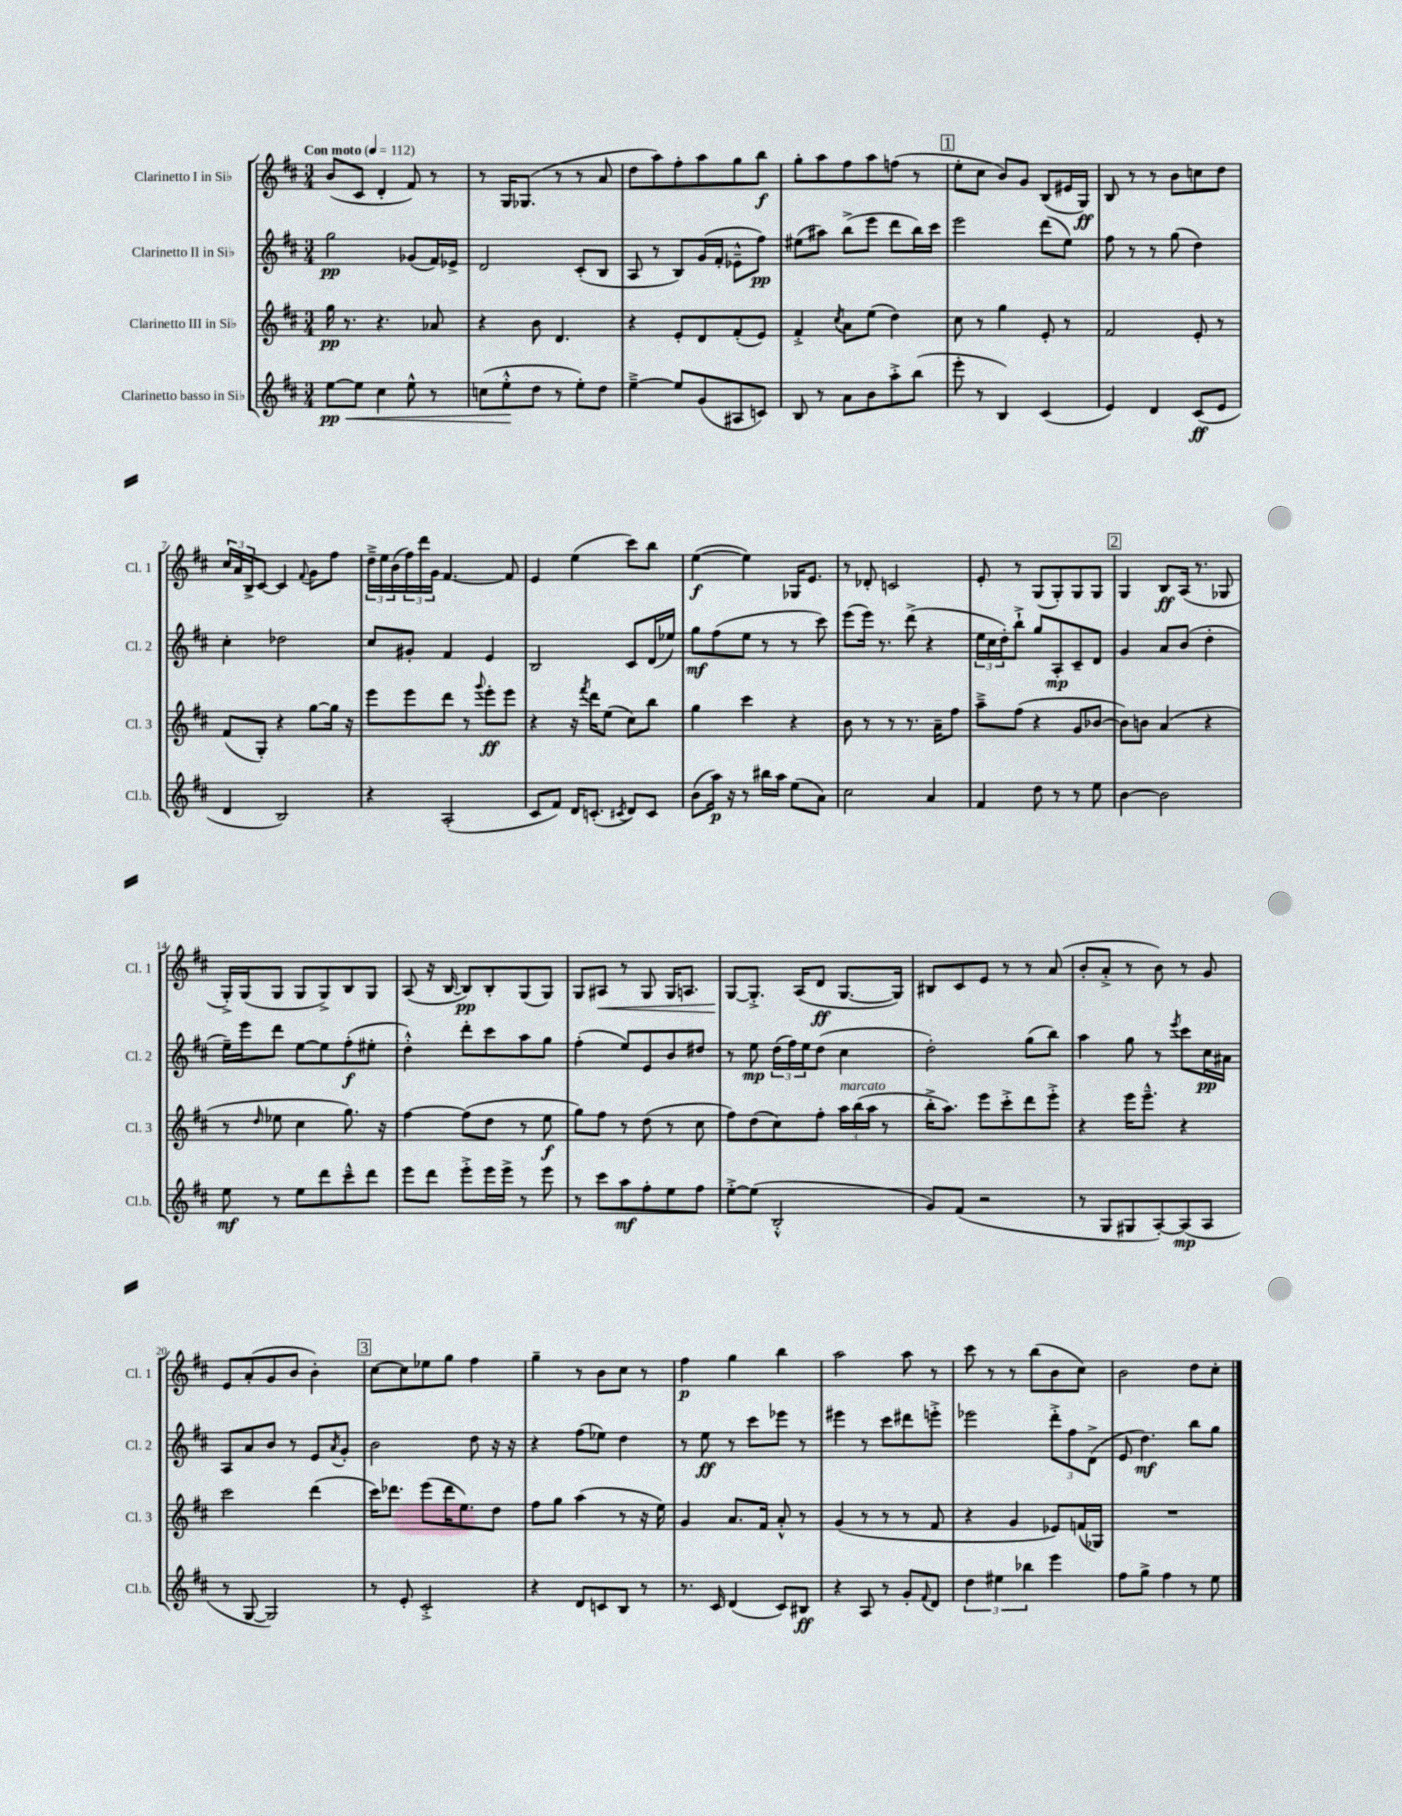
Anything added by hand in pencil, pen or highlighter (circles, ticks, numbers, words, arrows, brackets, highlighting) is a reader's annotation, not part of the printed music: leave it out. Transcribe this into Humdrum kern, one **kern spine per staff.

**kern	**dynam	**kern	**dynam	**kern	**dynam	**kern	**dynam
*part4	*part4	*part3	*part3	*part2	*part2	*part1	*part1
*staff4	*staff4	*staff3	*staff3	*staff2	*staff2	*staff1	*staff1
*I"Clarinetto basso in Si♭	*	*I"Clarinetto III in Si♭	*	*I"Clarinetto II in Si♭	*	*I"Clarinetto I in Si♭	*
*I'Cl.b.	*	*I'Cl. 3	*	*I'Cl. 2	*	*I'Cl. 1	*
*clefG2	*	*clefG2	*	*clefG2	*	*clefG2	*
*k[f#c#]	*	*k[f#c#]	*	*k[f#c#]	*	*k[f#c#]	*
*M3/4	*	*M3/4	*	*M3/4	*	*M3/4	*
*MM112	*	*MM112	*	*MM112	*	*MM112	*
=1	=1	=1	=1	=1	=1	=1	=1
!	!	!	!	!	!	!LO:TX:a:B:t=Con moto	!
!	!LO:HP:b	!	!	!	!	!	!
[8ee\L	< pp	16gg\	pp	2gg\	pp	(8b/L	.
.	.	8.r	.	.	.	.	.
8ee\J]	.	.	.	.	.	8c#/J	.
4cc#\	.	4.r	.	.	.	4d'/	.
8ee^^\	.	.	.	(8g-X/L	.	8f#/)	.
8r	.	8a-X/	.	16f#/L)	.	8r	.
.	.	.	.	16e-X^/JJ	.	.	.
=2	=2	=2	=2	=2	=2	=2	=2
(8ccn\L	.	4r	.	2d/	.	8r	.
8ee'^^\	.	.	.	.	.	16G/KL	.
.	.	.	.	.	.	(8.G-X/J	.
8dd\J	[	8b\	.	.	.	.	.
8r	.	4.d/	.	.	.	8r	.
8ee'\L)	.	.	.	(8c#'/L	.	8r	.
8dd\J	.	.	.	8B/J	.	8a/	.
=3	=3	=3	=3	=3	=3	=3	=3
[4ee~^\	.	4r	.	8A/	.	8dd\L	.
.	.	.	.	8r	.	8aa\)	.
8ee/L]	.	8e'/L	.	8B/L)	.	8ff#'\	.
(8g/	.	8d/	.	(16g/L	.	8aa\	.
.	.	.	.	16f#'/JJ	.	.	.
8A#X/	.	(8f#'/	.	8e-X~^^\L	.	8gg\	.
8cn/J)	.	8e/J)	.	8ff#\J)	pp	8bb\J	f
=4	=4	=4	=4	=4	=4	=4	=4
8B/	.	4f#'^/	.	(8ee#X\L	.	8gg'\L	.
8r	.	.	.	8aa#X\J)	.	8aa\	.
.	.	8qcc#/	.	.	.	.	.
8a\L	.	8a\L	.	(8bb^\L	.	8ff#\	.
8b\	.	(8ee\J	.	8eee\J	.	8aa\	.
8aa'^\	.	4dd\)	.	8ddd\L	.	(8ffn\J	.
(8bb\J	.	.	.	16bb\L)	.	8r	.
.	.	.	.	16ccc#\JJ	.	.	.
!!LO:REH:place=s1:t=1
=5	=5	=5	=5	=5	=5	=5	=5
8eee'\	.	8cc#\	.	2eee\	.	8ee'\L	.
8r	.	8r	.	.	.	8cc#\J	.
4B/)	.	4gg\	.	.	.	8b/L)	.
.	.	.	.	.	.	8g/J	.
(4c#/	.	8e'/	.	(8ddd\L	.	(8B/L	.
.	.	8r	.	8ee\J)	.	16e#X/L	.
.	.	.	.	.	.	16G/JJ)	ff
=6	=6	=6	=6	=6	=6	=6	=6
4e/)	.	2f#/	.	8ff#\	.	8B/	.
.	.	.	.	8r	.	8r	.
4d/	.	.	.	8r	.	8r	.
.	.	.	.	(8gg\	.	8b\L	.
(8c#/L	ff	8e'/	.	4dd\)	.	8ccn\	.
8e/J	.	8r	.	.	.	8dd\J	.
!!LO:LB:g=z
=7	=7	=7	=7	=7	=7	=7	=7
4d/	.	(8f#/L	.	4cc#'\	.	24cc#/LL	.
.	.	.	.	.	.	24a/	.
.	.	.	.	.	.	24B^/J	.
.	.	8G'/J)	.	.	.	[8c#/J	.
2B/)	.	4r	.	2dd-X\	.	4c#/]	.
.	.	.	.	.	.	8qqf#/	.
.	.	[8gg\L	.	.	.	8g\L	.
.	.	16gg\Jk]	.	.	.	8ff#\J	.
.	.	16r	.	.	.	.	.
=8	=8	=8	=8	=8	=8	=8	=8
4r	.	8eee\L	.	8cc#/L	.	24dd~^\LL	.
.	.	.	.	.	.	24ee\	.
.	.	.	.	.	.	(24b\	.
.	.	8eee\	.	8g#X'/J	.	24ff#\)	.
.	.	.	.	.	.	24ddd\	.
.	.	.	.	.	.	24g\JJ	.
(2A'/	.	8ddd\J	.	4f#/	.	[4.f#/	.
.	.	8r	.	.	.	.	.
.	.	8qqggg/	.	.	.	.	.
.	.	8eee'\L	ff	4e/	.	.	.
.	.	8eee\J	.	.	.	8f#/]	.
=9	=9	=9	=9	=9	=9	=9	=9
8c#/L	.	4r	.	2B/	.	4e/	.
8f#/J)	.	.	.	.	.	.	.
16d/KL	.	16r	.	.	.	(4ee\	.
.	.	8qfff#/	.	.	.	.	.
(8.cn'/J	.	16ddd\KL	.	.	.	.	.
.	.	(8ee\J	.	.	.	.	.
8qc#X/	.	.	.	.	.	.	.
8d/L)	.	8cc#\L)	.	8c#/L	.	8ccc#\L)	.
8c#/J	.	8bb\J	.	(16d/L	.	8bb\J	.
.	.	.	.	16ee-X/JJ)	.	.	.
=10	=10	=10	=10	=10	=10	=10	=10
(8b\L	.	4gg\	.	8gg\L	mf	([4ee\	f
16aa\Jk)	p	.	.	(8ff#\	.	.	.
16r	.	.	.	.	.	.	.
8r	.	4ccc#\	.	8ee\J	.	4ee\])	.
16bb#X\LL	.	.	.	8r	.	.	.
16aa\JJ	.	.	.	.	.	.	.
(8ee\L	.	4r	.	8r	.	16G-X/KL	.
.	.	.	.	.	.	8.e/J	.
8a\J)	.	.	.	8ccc#\)	.	.	.
=11	=11	=11	=11	=11	=11	=11	=11
2cc#\	.	8b\	.	(8eee\L	.	8r	.
.	.	8r	.	16eee\Jk)	.	8d-X'/	.
.	.	.	.	8.r	.	.	.
.	.	8r	.	.	.	2cn/	.
.	.	8.r	.	(8ddd^\	.	.	.
4a/	.	.	.	4r	.	.	.
.	.	16a~\KL	.	.	.	.	.
.	.	8ff#\J	.	.	.	.	.
=12	=12	=12	=12	=12	=12	=12	=12
4f#/	.	8aa~^\L	.	24ee\LL	.	8e'/	.
.	.	.	.	24cc#\	.	.	.
.	.	.	.	24dd'\J)	.	.	.
.	.	(8ff#\J	.	8bb`^\J	.	8r	.
8dd\	.	4r	.	8gg/L	.	(8G/L	.
8r	.	.	.	8A'/	mp	8G'/)	.
8r	.	8g/L	.	8c#~/	.	8G/	.
8ee\	.	[8b-X/J	.	8d/J	.	8G/J	.
!!LO:REH:place=s1:t=2
=13	=13	=13	=13	=13	=13	=13	=13
[4b\	.	8b-\L])	.	4g/	.	4G/	.
.	.	8bn\J	.	.	.	.	.
2b\]	.	(4a/	.	8a/L	.	8B/L	ff
.	.	.	.	(8b/J	.	(16A/Jk	.
.	.	.	.	.	.	8.r	.
.	.	4r	.	4dd'\	.	.	.
.	.	.	.	.	.	8G-X/	.
!!LO:LB:g=z
=14	=14	=14	=14	=14	=14	=14	=14
8ee\	mf	8r	.	16ee~\LL)	.	16G'^/LL)	.
.	.	.	.	16eee\J	.	(16G/J	.
.	.	16qqdd/	.	.	.	.	.
8r	.	8ee-X\	.	8ddd\J	.	8G/J	.
8ee\L	.	4cc#\	.	[8ee\L	.	8G/L	.
8ddd\	.	.	.	8ee\]	.	8G^/)	.
8ccc#~^^\	.	8.gg\)	.	(8ff#'\	f	8B/	.
8ddd\J	.	.	.	8ee#X'\J	.	8G/J	.
.	.	16r	.	.	.	.	.
=15	=15	=15	=15	=15	=15	=15	=15
8eee\L	.	[4ff#\	.	4dd'^^\)	.	(8A/	.
8ddd\J	.	.	.	.	.	16r	.
.	.	.	.	.	.	[16B/	.
8eee'^\L	.	(8ff#\L]	.	8ddd'\L	.	8B/L])	pp
16eee\L	.	8dd\J	.	8ccc#\	.	8B'/	.
16eee^\JJ	.	.	.	.	.	.	.
8r	.	8r	.	8aa\	.	(8G/	.
8eee\	.	8ee\	f	8gg\J	.	8G/J)	.
=16	=16	=16	=16	=16	=16	=16	=16
8r	.	8gg\L)	.	(4ff#'\	.	8G/L	.
!	!	!	!	!	!	!	!LO:HP:b
8ccc#\L	.	8ff#\J	.	.	.	8A#X/J	<
8aa\	mf	8r	.	8ee/L)	.	8r	.
8ff#'\	.	(8dd\	.	8e/	.	8G/	.
8ee\	.	8r	.	8b/	.	16G/KL	.
.	.	.	.	.	.	8.An/J	.
8ff#\J	.	8cc#\	.	8dd#X/J	.	.	.
=17	=17	=17	=17	=17	=17	=17	=17
[8ee'^\L	.	8ff#\L)	.	8r	.	[8G/L	.
(8ee\J]	.	(8dd\	.	8ee\	mp	8.G'^/J]	[
2B'^^/	.	8cc#\)	.	(24dd\LL	.	.	.
.	.	.	.	24ff#\)	.	.	.
.	.	.	.	.	.	(16A/KL	.
.	.	.	.	24ee\J	.	.	.
.	.	8ff#'\J	.	(8dd\J	.	8d/J	ff
!	!	!LO:TX:a:i:t=marcato	!	!	!	!	!
.	.	24aa\LL	.	4cc#\	.	[8.G/L	.
.	.	(24bb\	.	.	.	.	.
.	.	24aa\JJ	.	.	.	.	.
.	.	8r	.	.	.	.	.
.	.	.	.	.	.	16G/Jk])	.
=18	=18	=18	=18	=18	=18	=18	=18
8g/L)	.	16bb'^\KL	.	2dd'\)	.	8B#X/L	.
.	.	8.aa\J)	.	.	.	.	.
(8f#/J	.	.	.	.	.	8c#/	.
2r	.	8eee\L	.	.	.	8e/J	.
.	.	8ccc#'^\	.	.	.	8r	.
.	.	8ddd\	.	(8gg\L	.	8r	.
.	.	8eee'^\J	.	8bb\J)	.	(8a/	.
=19	=19	=19	=19	=19	=19	=19	=19
8r	.	4r	.	4aa\	.	8b'/L	.
8G/L	.	.	.	.	.	8a'^/J	.
8G#X/	.	16eee\KL	.	8gg\	.	8r	.
.	.	8.eee~^^\J	.	.	.	.	.
[8A'/)	.	.	.	8r	.	8b\)	.
.	.	.	.	8qeee/	.	.	.
(8A/]	mp	4r	.	8ccc#\L	.	8r	.
8A/J	.	.	.	16cc#\L	pp	8g/	.
.	.	.	.	16a#X\JJ	.	.	.
!!LO:LB:g=z
=20	=20	=20	=20	=20	=20	=20	=20
8r	.	2ccc#\	.	8A/L	.	8e/L	.
[8G/	.	.	.	8a/	.	(8a'/	.
2G/])	.	.	.	8b/J	.	8g/	.
.	.	.	.	8r	.	8b/J	.
.	.	(4ddd\	.	8e/L	.	4b'\)	.
.	.	.	.	8qa/	.	.	.
.	.	.	.	8g'/J	.	.	.
!!LO:REH:place=s1:t=3
=21	=21	=21	=21	=21	=21	=21	=21
8r	.	16ccc#\KL)	.	2b\	.	[8cc#\L	.
.	.	8.ddd-X\J	.	.	.	.	.
8e'/	.	.	.	.	.	8cc#\]	.
2c#'^/	.	(8eee\L	.	.	.	8ee-X\	.
.	.	16ddd-\K	.	.	.	8gg\J	.
.	.	8.ee\)	.	.	.	.	.
.	.	.	.	8dd\	.	4ff#\	.
.	.	8dd\J	.	16r	.	.	.
.	.	.	.	16r	.	.	.
=22	=22	=22	=22	=22	=22	=22	=22
4r	.	8ff#\L	.	4r	.	4gg~\	.
.	.	8gg\J	.	.	.	.	.
8d/L	.	(4aa\	.	(8ff#\L	.	8r	.
8cn/	.	.	.	8ee-X\J)	.	8b\L	.
8B/J	.	8r	.	4dd\	.	8cc#\J	.
8r	.	16r	.	.	.	8r	.
.	.	16ee\)	.	.	.	.	.
=23	=23	=23	=23	=23	=23	=23	=23
8.r	.	4g/	.	8r	.	4ff#\	p
.	.	.	.	8ee\	ff	.	.
16c#/	.	.	.	.	.	.	.
(4d/	.	8.a/L	.	8r	.	4gg\	.
.	.	.	.	8ccc#\L	.	.	.
.	.	16f#/Jk	.	.	.	.	.
8c#/L)	.	8a'^^/	.	8eee-X\J	.	4bb\	.
8B#X/J	ff	8r	.	8r	.	.	.
=24	=24	=24	=24	=24	=24	=24	=24
4r	.	(4g/	.	4eee#X\	.	2aa\	.
8A/	.	8r	.	8r	.	.	.
8r	.	8r	.	8ccc#\L	.	.	.
8g'/L	.	8r	.	8ddd#X\	.	8aa\	.
8qqf#/	.	.	.	.	.	.	.
8d/J	.	8f#/	.	8eeen'^\J	.	8r	.
=25	=25	=25	=25	=25	=25	=25	=25
6dd\	.	4r	.	2eee-X\	.	8ccc#\	.
.	.	.	.	.	.	8r	.
6ee#X\	.	.	.	.	.	.	.
.	.	4g/	.	.	.	8r	.
6bb-X\	.	.	.	.	.	.	.
.	.	.	.	.	.	(8bb\L	.
4eee\	.	8e-X/L)	.	12ddd'^\L	.	8b\	.
.	.	.	.	12ff#\	.	.	.
.	.	(16fn/L	.	.	.	8cc#\J)	.
.	.	.	.	(12d^\J	.	.	.
.	.	16G-X/JJ)	.	.	.	.	.
=26	=26	=26	=26	=26	=26	=26	=26
8ff#\L	.	2.r	.	8e/	.	2b\	.
8gg^\J	.	.	.	4.dd\)	mf	.	.
4ff#\	.	.	.	.	.	.	.
8r	.	.	.	8bb\L	.	8dd\L	.
8ee\	.	.	.	8gg\J	.	8cc#'\J	.
==	==	==	==	==	==	==	==
*-	*-	*-	*-	*-	*-	*-	*-
